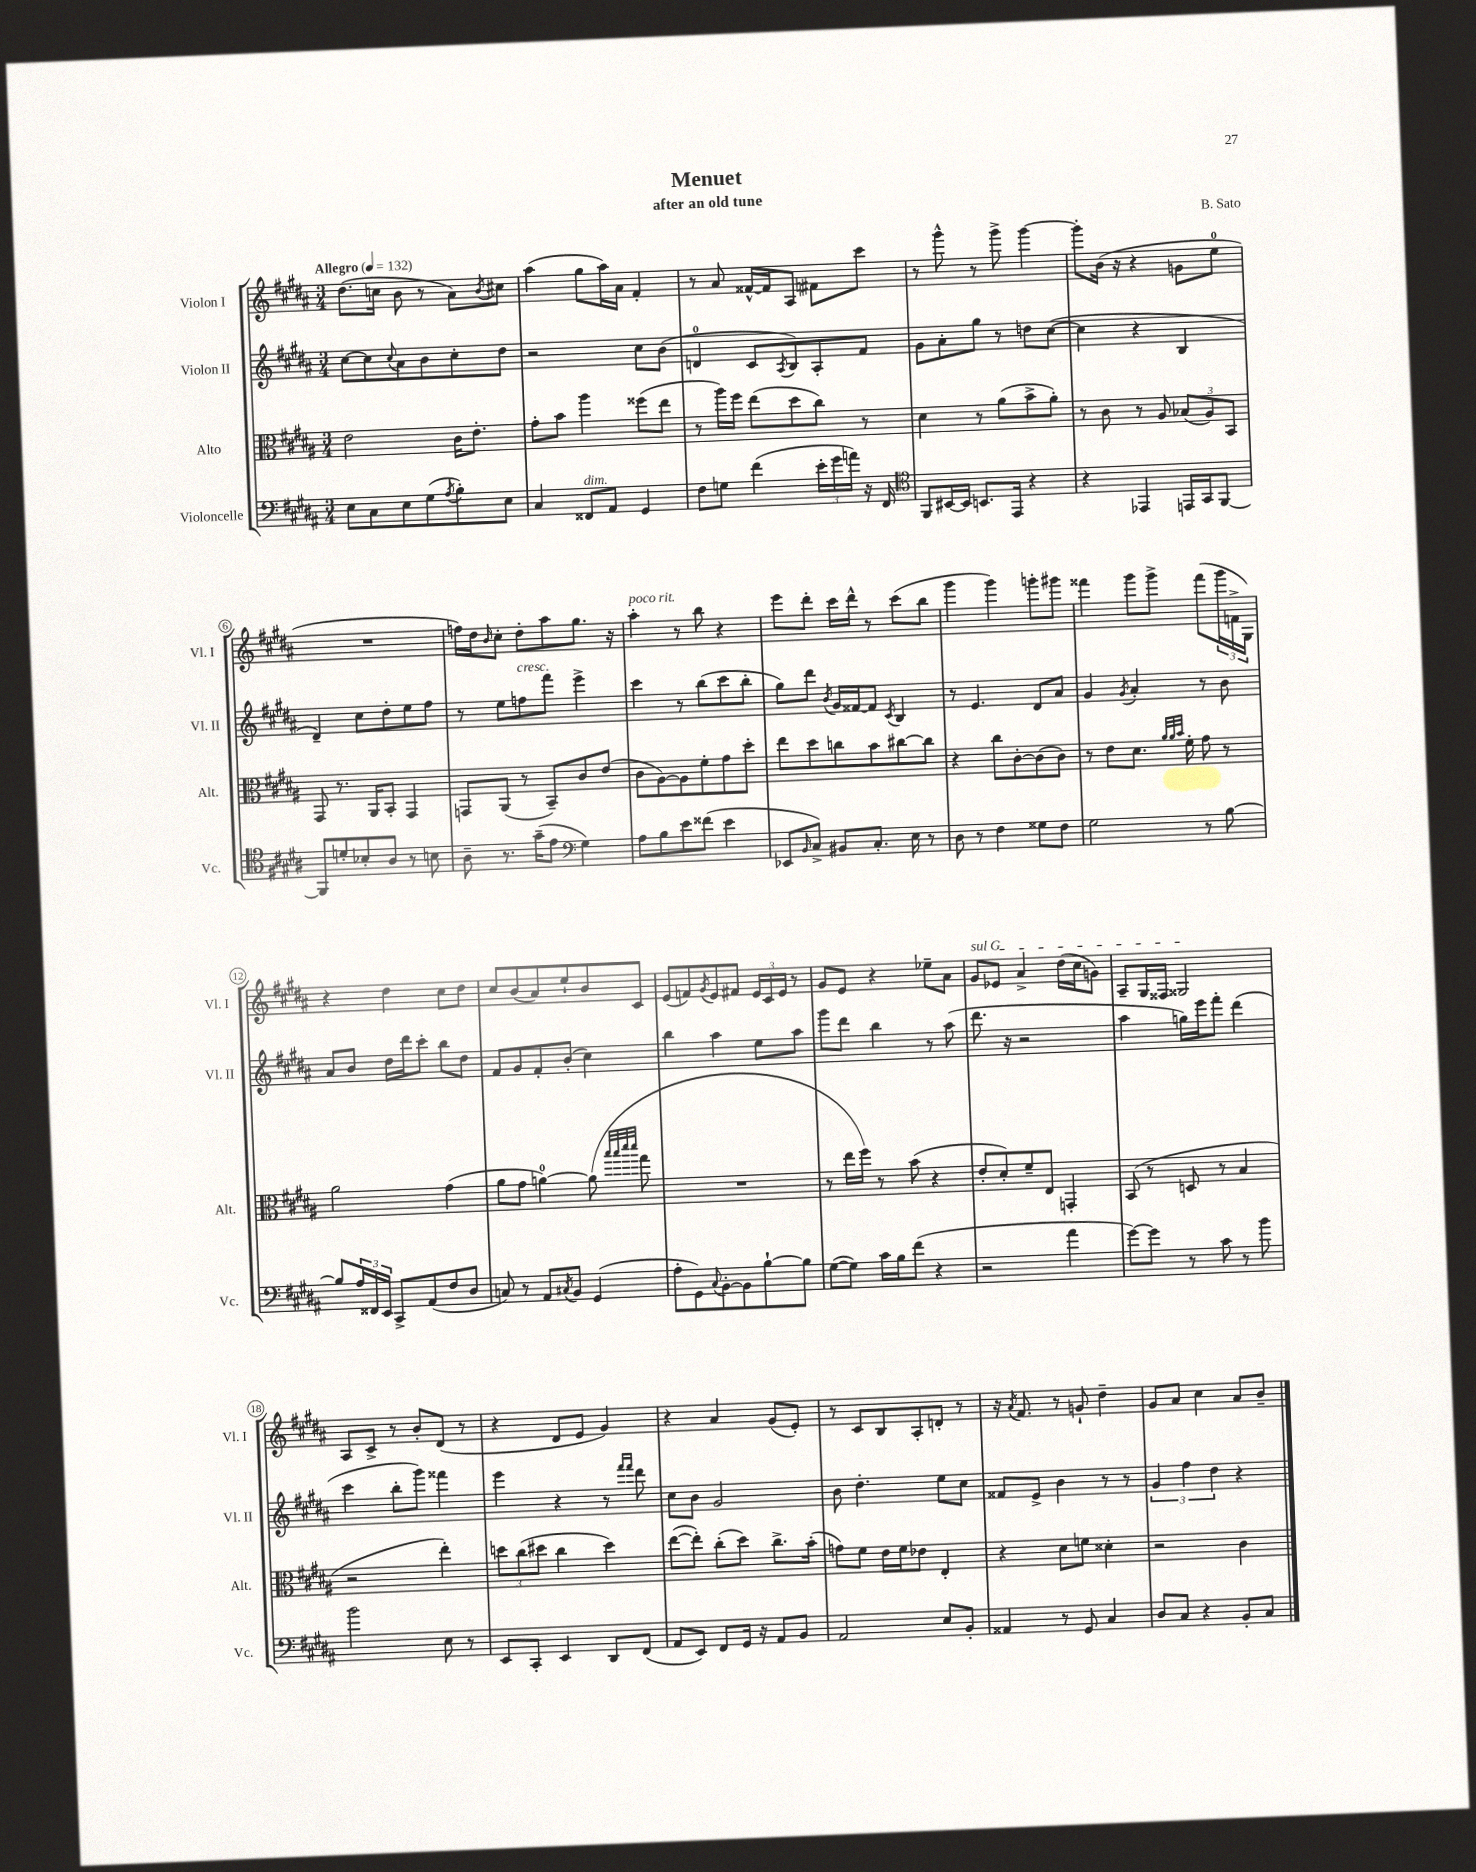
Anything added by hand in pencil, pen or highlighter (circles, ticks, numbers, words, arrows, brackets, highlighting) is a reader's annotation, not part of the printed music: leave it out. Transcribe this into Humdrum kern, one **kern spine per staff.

**kern	**kern	**kern	**kern
*staff4	*staff3	*staff2	*staff1
*clefF4	*clefC3	*clefG2	*clefG2
*k[f#c#g#d#a#]	*k[f#c#g#d#a#]	*k[f#c#g#d#a#]	*k[f#c#g#d#a#]
*M3/4	*M3/4	*M3/4	*M3/4
*MM132	*MM132	*MM132	*MM132
8E\L	2e\	[8cc#\L	(8.dd#\L
8C#\	.	8cc#\]	.
.	.	.	16cc\Jk
.	.	8qqcc#/	.
8E\	.	8a#\	8b\
(8G#\	.	8b\	8r
8qA#/	.	.	.
8B'\)	16c#\LK	8cc#'\	8a#\L)
.	8.e'\J	.	.
.	.	.	8qb/
8E\J	.	8dd#\J	8cc#\J
=	=	=	=
4C#/	8g#'\L	2r	(4aa#\
.	8b\J	.	.
8FF##/L	4aa#\	.	8gg#\L
8AA#/J	.	.	16aa#\L)
.	.	.	16a#\JJ
4GG#/	(8ff##\L	8cc#\L	4f#'/
.	8ee\J	(8b\J	.
=	=	=	=
8F#\L	8r	4d/	8r
8G\J	16aa#\LL)	.	8a#/
.	16ff#\JJ	.	.
(4f#\	(8ee\L	8c#/L	[16f##^^/LL
.	.	.	16f##/]J
.	.	8qA#/	.
.	8dd#\	8B/)	8A#/J
24e'\LL	8cc#\J)	8A#'/	8f#\L
24g#\	.	.	.
24a\JJ)	.	.	.
16r	8r	8f#/J	8ccc#\J
16FF#/	.	.	.
=	=	=	=
*clefC4	*	*	*
8FF#/L	4d#\	8g#\L	8r
[16BB#/L	.	8a#'\	8ggg#^^\
16BB#/]JJ	.	.	.
8.BB/L	8r	8gg#\J	8r
.	(8a#\L	8r	8ggg#^\
16EE/Jk	.	.	.
4r	8b^\	8dd\L	[4ggg#\
.	8a#'\J)	([8cc#\J	.
=	=	=	=
4r	8r	4cc#\]	8ggg#'\]L
.	8c#\	.	(16b\Jk
.	.	.	16r
4EE-/	8r	4r	4r
.	8A#/	.	.
16EE/LL	(12B-/L	4B/	8g\L
16GG#/J	.	.	.
.	12A#/)	.	.
[8FF#/J	.	.	8ee\J
.	12BB/J	.	.
=	=	=	=
8FF#/]L	8GG#/	4d#~/)	2.r
8d'/	8.r	.	.
8B-'/	.	8cc#\L	.
.	16AA#/LK	.	.
8A#/J	8BB'/J	8dd#'\	.
8r	4GG#/	8ee\	.
8B\	.	8ff#\J	.
=	=	=	=
8A#~\	8GG/L	8r	16ff\LL)
.	.	.	16dd#\J
.	.	.	16qqb/
8.r	(8AA#/J	8ee\L	8cc#'\J
.	8r	8ff\	8dd#'\L
(16g#~\LK	.	.	.
8e\J	8BB~/L)	8fff#\J	8aa#\
*clefF4	*	*	*
4G#\)	8c#/	4eee^\	8.gg#\J
.	(8e/J	.	.
.	.	.	16r
=	=	=	=
8A#\L	8c#\L	4ccc#\	4aa#'\
8B\	[8A#\)	.	.
8e\	8A#\]	8r	8r
(8f##\J	8f#'\	(8bb\L	8bb\
4e\	8g#\	8ccc#\	4r
.	8dd#'\J	8bb'\J	.
=	=	=	=
8EE-/L	8ee\L	8gg#\L)	8eee\L
16qqBB/	.	.	.
8C#^/J)	8dd#\	8ddd#\J	8ddd#'\J
.	.	8qb/	.
8BB#/L	8cc\	16g#/LL	16ccc#\LL
.	.	[16f##/J	16ddd#^^\JJ
8.C#'/J	8b\	8f##/]J	8r
.	.	8qc#/	.
.	[8cc#\	4B/	(8ccc#\L
16E\	.	.	.
8r	8cc#\]J	.	8bb\J
=	=	=	=
8D#\	4r	8r	4ggg#\
8r	.	4.e/	.
4F#\	8cc#\L	.	4ggg#\)
.	[8c#'\	.	.
8G##\L	(8c#\]	8d#/L	8ggg'\L
8F#\J	8c#\J)	8a#/J	8ggg#\J
=	=	=	=
2G#\	8r	4g#/	4fff##\
.	8e\L	.	.
.	.	8qg#/	.
.	8.d#\J	4a#'/	8ggg#\L
.	.	.	8ggg#^\J
.	32qqa#/LLL	.	.
.	32qqa#/	.	.
.	32qqb/JJJ	.	.
.	16f#'\	.	.
8r	8g#\	8r	(8fff##\L
[8B\	8r	8b\	24ggg#\L
.	.	.	24f^\
.	.	.	24G#\JJ)
=	=	=	=
8B/]L	2a#\	8a#/L	4r
24A#/L	.	8b/J	.
24FF##/	.	.	.
24EE/JJ	.	.	.
8CC#^/L	.	16dd#\LL	4dd#\
.	.	16ddd#\J	.
(8AA#/	.	8ccc#'\J	.
8F#/	(4g#\	8bb\L	8cc#\L
8D#/J	.	8dd#\J	8dd#\J
=	=	=	=
8C/)	8a#\L	8f#/L	8cc#/L
8r	8g#\J	8g#/	(8b/
8AA#/L	[4a\)	8f#'/	8a#/)
8qC#/	.	.	.
8BB/J	.	(8b'/J	8ee`/
(4GG#/	(8a\]	4cc#\)	8b/
.	32qqbb/LLL	.	.
.	32qqbb/	.	.
.	32qqddd#/	.	.
.	32qqddd#/JJJ	.	.
.	8gg#\	.	8c#/J
=	=	=	=
8A#'\L	2.r	4bb\	(8e/L
8GG#\)	.	.	8f/)
8qqC#/	.	.	8qg#/
[8BB'\	.	4aa#\	8e/
8BB\]	.	.	8f#/J
[8B`\	.	8ee\L	24e/LL
.	.	.	24c#/
.	.	.	24e/JJ
8B\]J	.	8aa#\J	8r
=	=	=	=
([8G#\L	8r	8ggg#\L	8g#/L
8G#\]J)	16ee\LL	8ddd#\J	8e/J
.	16ff#\JJ)	.	.
16c#\LL	8r	4bb\	4r
16B\J	.	.	.
(8f#\J	(8b\	.	.
4r	4r	8r	8ee-~\L
.	.	(8aa#\	8a#\J
=	=	=	=
2r	8e'/L	8.ddd#\	8g#/L
.	8d#'/)	.	8e-/J
.	.	16r	.
.	8f#~/	2r	4a#^/
.	8E/J	.	.
4a#\	4GG'/	.	(16dd#\LL
.	.	.	16cc#\J
.	.	.	8g\J)
=	=	=	=
[8g#\L)	(8BB/	4aa#\	8A#~/L
8g#\]J	8r	.	16G#/L
.	.	.	16F##/JJ
8r	8D/	16gg\LL)	2G##/
.	.	16eee\J	.
8c#\	8r	8fff#'\J	.
8r	4B/	(4ddd#\	.
8b\	.	.	.
=	=	=	=
2b\	2r	4ccc#\	8A#/L
.	.	.	8c#^/J
.	.	8bb'\L	8r
.	.	8ggg#\J)	8b'/L
8E\	4ee'\)	4fff##\	(8d#/J
8r	.	.	8r
=	=	=	=
8EE/L	12dd\L	4eee\	4r
.	(12cc#\	.	.
8CC#'/J	.	.	.
.	12dd#\J	.	.
4EE/	4cc#\	4r	8d#/L
.	.	.	8e/J
8DD#/L	4dd#\)	8r	4g#/)
.	.	16qqfff#/LL	.
.	.	16qqfff#/JJ	.
(8FF#/J	.	8ddd#\	.
=	=	=	=
8AA#/L	([8ee\L	8cc#\L	4r
8EE/J)	8ee'\]J)	8b\J	.
8FF#/L	(8cc#'\L	2g#/	4a#/
16GG#/Jk	8dd#\J)	.	.
16r	.	.	.
8AA#/L	8.cc#^\L	.	(8g#/L
8BB/J	.	.	8e'/J)
.	(16b'\Jk	.	.
=	=	=	=
2AA#/	8g\L)	8b\	8r
.	8f#\J	4.dd#'\	8c#/L
.	16e\LL	.	8B/
.	16f#\J	.	.
.	8e-\J	.	8A#'/
8E/L	4E'/	8ee\L	8d'/J
8BB'/J	.	8cc#\J	8r
=	=	=	=
4AA##/	4r	8f##/L	16r
.	.	.	8qa#/
.	.	.	8.f#/
.	.	8e^/J	.
8r	8d#\L	4b\	8r
8GG#/	8f\J	.	8g`/
4C#/	4d##'\	8r	4dd#~\
.	.	8r	.
=	=	=	=
8D#/L	2r	6g#/	8g#/L
8C#/J	.	.	8a#/J
.	.	6ff#\	.
4r	.	.	4cc#\
.	.	6dd#\	.
8BB'/L	4c#\	4r	8a#/L
8C#/J	.	.	8b~/J
==	==	==	==
*-	*-	*-	*-
